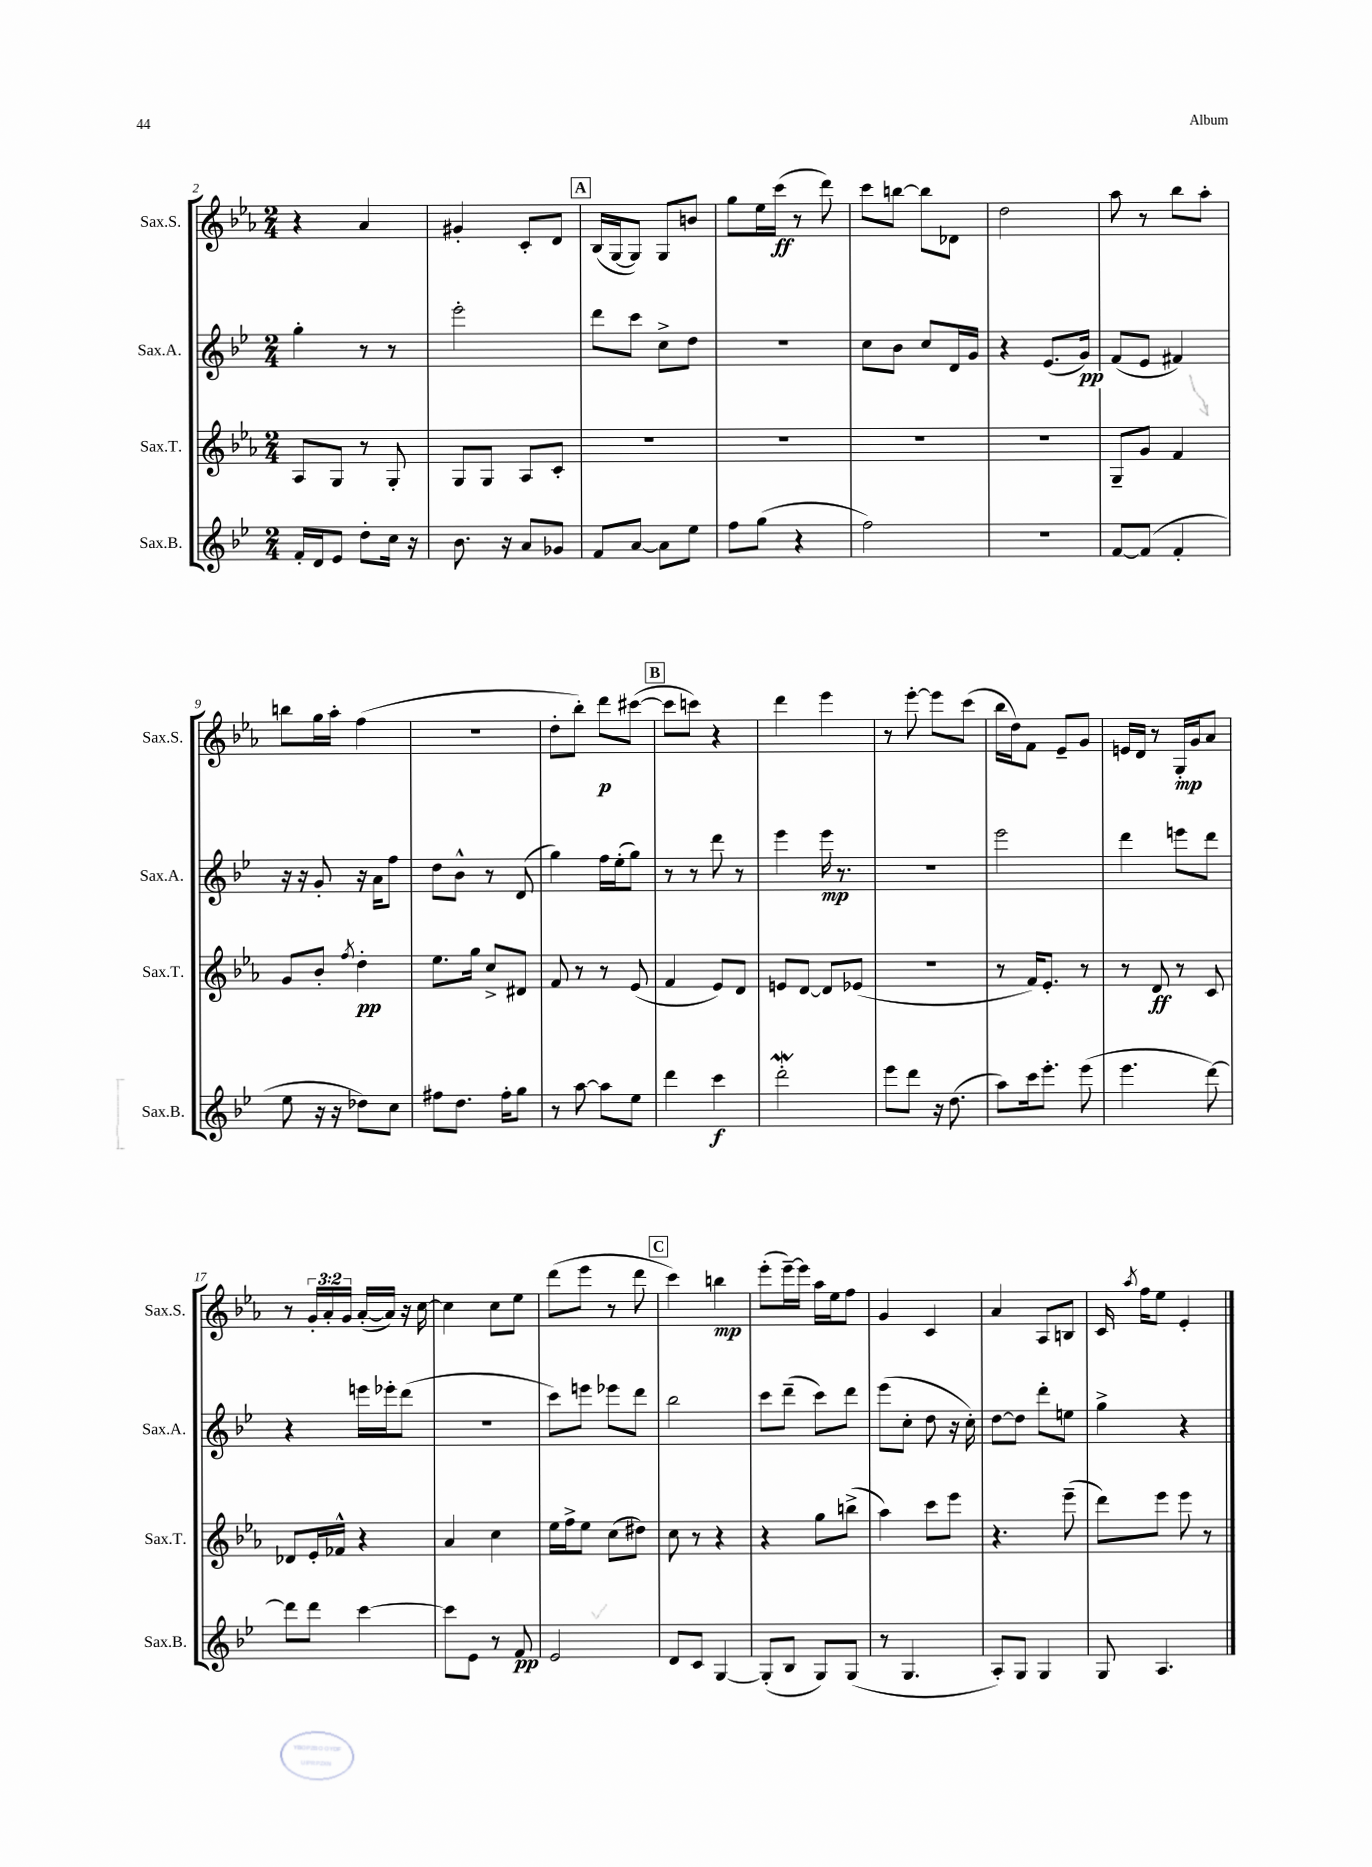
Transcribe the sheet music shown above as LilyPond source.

<<
\new StaffGroup <<
\new Staff = "s0" \with { instrumentName = "Sax.S." shortInstrumentName = "Sax.S." } {
    \clef treble \key ees \major \numericTimeSignature \time 2/4 \override Staff.TupletNumber.text = #tuplet-number::calc-fraction-text
    \autoBeamOff r4 aes'4 |
    gis'4-. c'8[-. d'8] |
    \mark \markup { \box "A" } bes16[( g16~ g8]) g8[ b'8] |
    g''8[ ees''16 c'''16]\ff( r8 d'''8) |
    c'''8[ b''8]~ b''8[ des'8] |
    d''2 |
    aes''8 r8 bes''8[ aes''8]-. |
    b''8[ g''16 aes''16]-. f''4( |
    R2 |
    d''8[-. bes''8]-.) d'''8[\p cis'''8]~( |
    \mark \markup { \box "B" } cis'''8[ c'''8]) r4 |
    d'''4 ees'''4 |
    r8 ees'''8~-. ees'''8[ c'''8]( |
    bes''16[ d''16) f'8] ees'8[-- g'8] |
    e'16[ d'16] r8 g16[-.\mp g'16 aes'8] |
    r8 \tuplet 3/2 { g'16[-. aes'16-. g'16] } aes'16[~-.( aes'16]) r16 c''16~ |
    c''4 c''8[ ees''8] |
    d'''8[( ees'''8] r8 d'''8 |
    \mark \markup { \box "C" } c'''4) b''4\mp |
    ees'''8[-.( ees'''16~--) ees'''16] aes''16[ ees''16 f''8] |
    g'4 c'4 |
    aes'4 aes8[ b8] |
    c'16 \acciaccatura { aes''8 } f''16[ ees''8] ees'4-. \bar "|." |
}
\new Staff = "s1" \with { instrumentName = "Sax.A." shortInstrumentName = "Sax.A." } {
    \clef treble \key bes \major \numericTimeSignature \time 2/4
    \autoBeamOff g''4-. r8 r8 |
    ees'''2-. |
    \mark \markup { \box "A" } d'''8[ c'''8] c''8[-> d''8] |
    R2 |
    c''8[ bes'8] c''8[ d'16 g'16] |
    r4 ees'8.[( g'16]\pp) |
    f'8[( ees'8] fis'4) |
    r16 r16 g'8-. r16 a'16[ f''8] |
    d''8[ bes'8]-^ r8 d'8( |
    g''4) f''16[ ees''16-.( g''8]) |
    \mark \markup { \box "B" } r8 r8 d'''8 r8 |
    ees'''4 ees'''16\mp r8. |
    r2 |
    ees'''2 |
    d'''4 e'''8[ d'''8] |
    r4 e'''16[ ees'''16-. d'''8]( |
    r2 |
    c'''8[) e'''8] ees'''8[ d'''8] |
    \mark \markup { \box "C" } bes''2 |
    c'''8[ d'''8]--( c'''8[) d'''8] |
    ees'''8[( c''8]-. d''8 r16 c''16-.) |
    d''8[~ d''8] d'''8[-. e''8] |
    g''4-> r4 \bar "|." |
}
\new Staff = "s2" \with { instrumentName = "Sax.T." shortInstrumentName = "Sax.T." } {
    \clef treble \key ees \major \numericTimeSignature \time 2/4
    \autoBeamOff aes8[ g8] r8 g8-. |
    g8[ g8] aes8[ c'8]-. |
    \mark \markup { \box "A" } R2 |
    R2 |
    R2 |
    R2 |
    g8[-- g'8] f'4 |
    g'8[ bes'8]-. \acciaccatura { f''8 } d''4-.\pp |
    ees''8.[ g''16] c''8[-> dis'8] |
    f'8 r8 r8 ees'8( |
    \mark \markup { \box "B" } f'4 ees'8[) d'8] |
    e'8[ d'8]~ d'8[ ees'8]( |
    r2 |
    r8 f'16[) ees'8.]-. r8 |
    r8 d'8\ff r8 c'8 |
    des'8[ ees'16-. fes'16]-^ r4 |
    aes'4 c''4 |
    ees''16[ f''16-> ees''8] c''8[( dis''8]) |
    \mark \markup { \box "C" } c''8 r8 r4 |
    r4 g''8[ b''8]->( |
    aes''4) c'''8[ ees'''8] |
    r4. ees'''8--( |
    d'''8[) ees'''8] ees'''8 r8 \bar "|." |
}
\new Staff = "s3" \with { instrumentName = "Sax.B." shortInstrumentName = "Sax.B." } {
    \clef treble \key bes \major \numericTimeSignature \time 2/4
    \autoBeamOff f'16[-. d'16 ees'8] d''8[-. c''16] r16 |
    bes'8. r16 a'8[ ges'8] |
    \mark \markup { \box "A" } f'8[ a'8]~ a'8[ ees''8] |
    f''8[ g''8]( r4 |
    f''2) |
    r2 |
    f'8[~ f'8]( f'4-. |
    ees''8 r16 r16 des''8[) c''8] |
    fis''8[ d''8.] fis''16[-. g''8] |
    r8 a''8~ a''8[ ees''8] |
    \mark \markup { \box "B" } d'''4 c'''4\f |
    d'''2-.\mordent |
    ees'''8[ d'''8] r16 d''8.( |
    a''8[) c'''16 ees'''8.]-. ees'''8( |
    ees'''4. d'''8~) |
    d'''8[ d'''8] c'''4~ |
    c'''8[ ees'8] r8 f'8\pp |
    ees'2 |
    \mark \markup { \box "C" } d'8[ c'8] g4~ |
    g8[-.( bes8] g8[) g8]( |
    r8 g4. |
    a8[-.) g8] g4 |
    g8 a4. \bar "|." |
}
>>
>>
\layout { \context { \Score currentBarNumber = #2 } }
